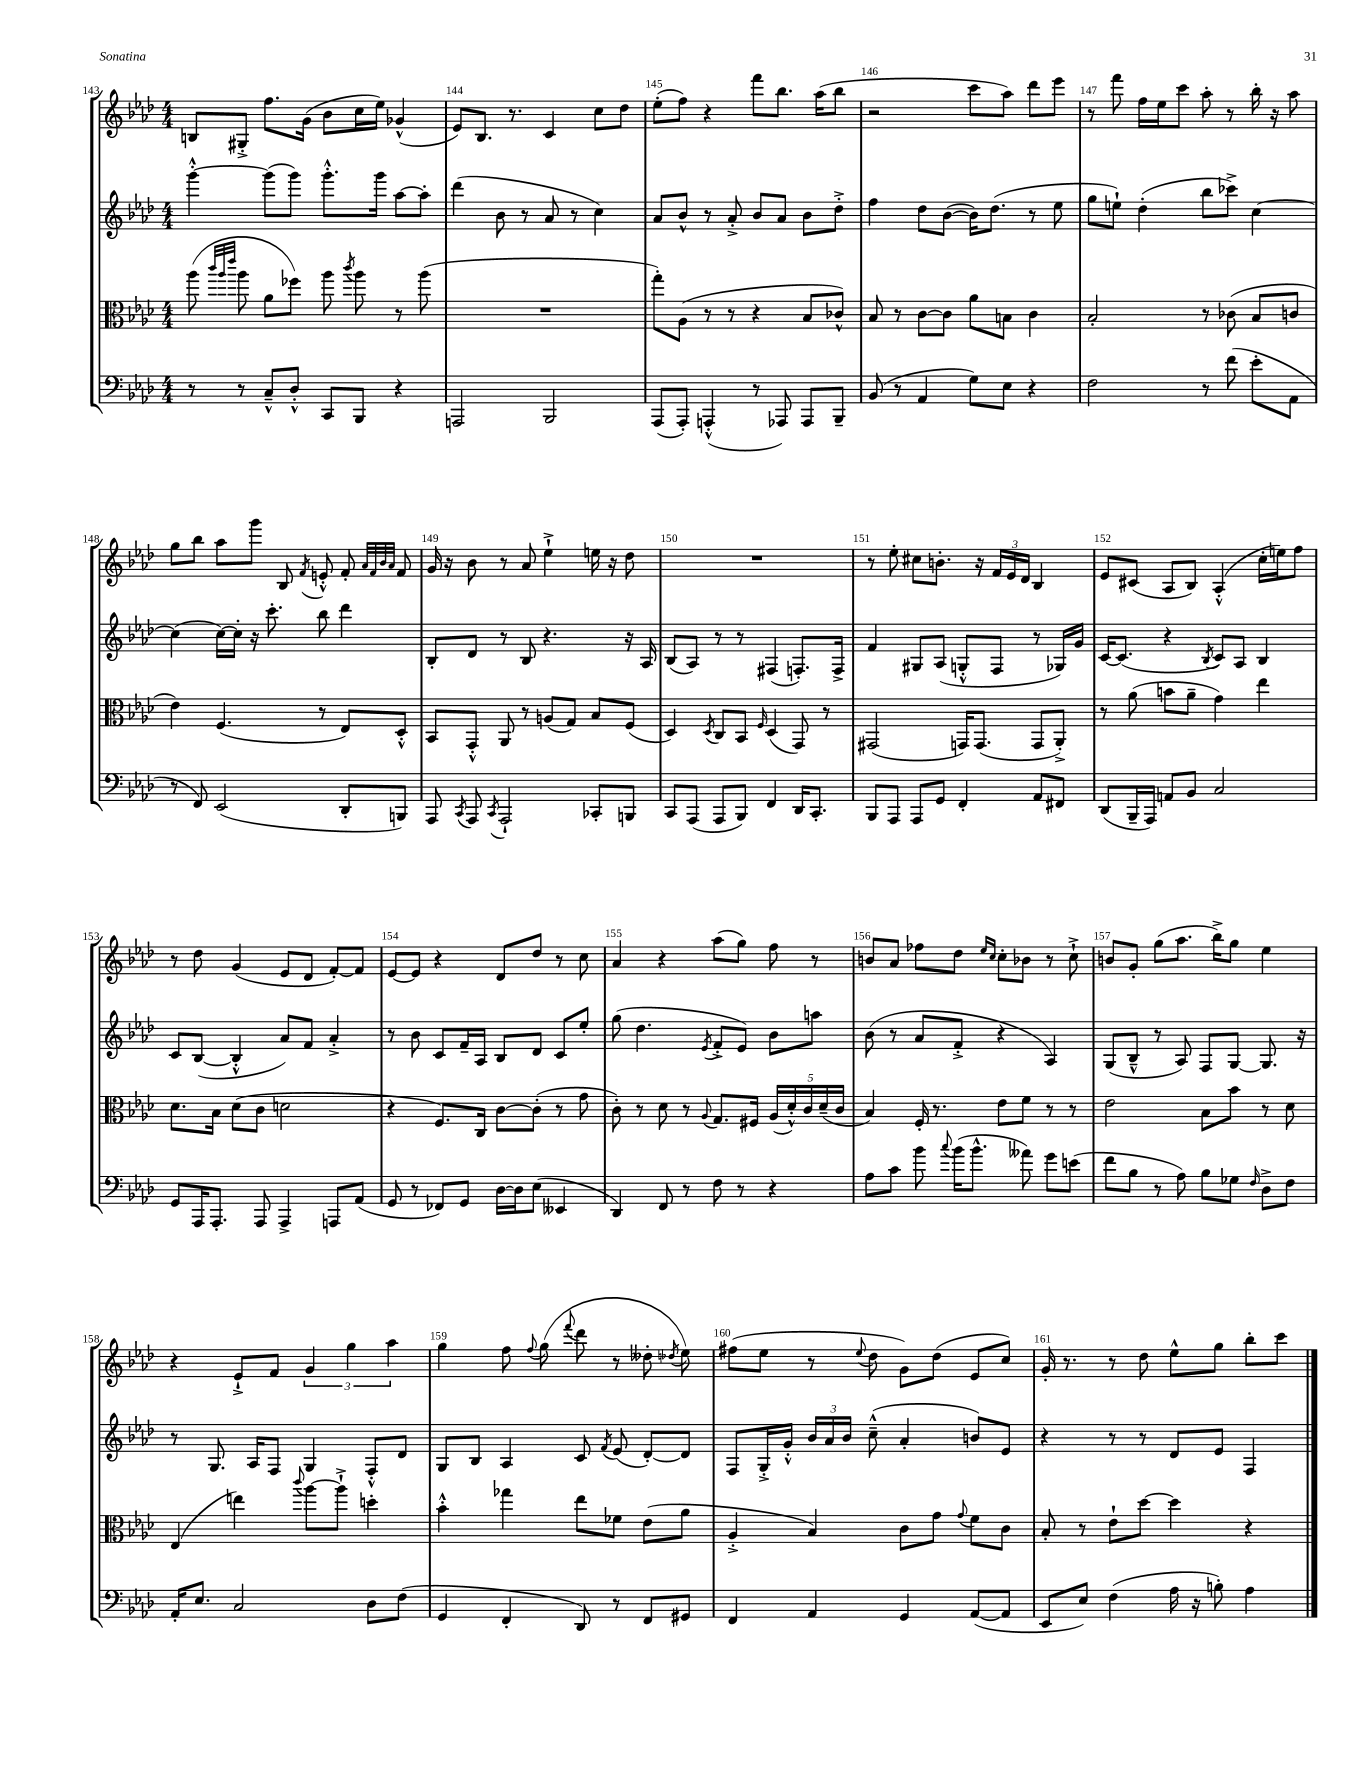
<<
\new StaffGroup <<
\new Staff = "s0" {
    \clef treble \key aes \major \numericTimeSignature \time 4/4
    \autoBeamOff b8[ gis8]-.-> f''8.[ g'16]( bes'8[ c''16 ees''16]) ges'4-^( |
    ees'8[) bes8.] r8. c'4 c''8[ des''8] |
    ees''8[-.( f''8]) r4 f'''8[ bes''8.] aes''16[( bes''8] |
    r2 c'''8[ aes''8]) des'''8[ ees'''8] |
    r8 f'''8 f''16[ ees''16 c'''8] aes''8-. r8 bes''16-. r16 aes''8 |
    g''8[ bes''8] aes''8[ g'''8] bes8 \acciaccatura { f'8 } e'8-.-^ f'8-. \grace { aes'32[ f'32 bes'32 aes'32] } f'8 |
    g'16 r16 bes'8 r8 aes'8 ees''4-!-> e''16 r16 des''8 |
    R1 |
    r8 ees''8-. cis''8[ b'8.]-. r16 \tuplet 3/2 { f'16[ ees'16 des'16] } bes4 |
    ees'8[ cis'8]( aes8[ bes8]) aes4-.-^( c''16[-. e''16) f''8] |
    r8 des''8 g'4( ees'8[ des'8] f'8[~-.) f'8] |
    ees'8[~ ees'8] r4 des'8[ des''8] r8 c''8 |
    aes'4 r4 aes''8[( g''8]) f''8 r8 |
    b'8[ aes'8] fes''8[ des''8] \grace { ees''16[ c''16] } c''8[-. bes'8] r8 c''8-!-> |
    b'8[ g'8]-. g''8[( aes''8.] bes''16[->) g''8] ees''4 |
    r4 ees'8[-!-> f'8] \tuplet 3/2 { g'4 g''4 aes''4 } |
    g''4 f''8 \appoggiatura { f''8 } g''8( \appoggiatura { f'''8 } des'''8 r8 deses''8-. \acciaccatura { des''8 } ees''8) |
    fis''8[( ees''8] r8 \appoggiatura { ees''8 } des''8 g'8[) des''8]( ees'8[ c''8]) |
    g'16-. r8. r8 des''8 ees''8[-^ g''8] bes''8[-. c'''8] \bar "|." |
}
\new Staff = "s1" {
    \clef treble \key aes \major \numericTimeSignature \time 4/4
    \autoBeamOff g'''4~-.-^ g'''8[( g'''8]) g'''8.[-.-^ g'''16] aes''8[~ aes''8]-. |
    des'''4( bes'8 r8 aes'8 r8 c''4) |
    aes'8[ bes'8]-^ r8 aes'8-.-> bes'8[ aes'8] bes'8[ des''8]-.-> |
    f''4 des''8[ bes'8]~( bes'16[) des''8.]( r8 ees''8 |
    g''8[ e''8]-!) des''4-.( bes''8[ ces'''8]->) c''4~ |
    c''4( c''16[~) c''16]-. r16 c'''8.-. bes''8 des'''4 |
    bes8[-. des'8] r8 bes8 r4. r16 aes16 |
    bes8[( aes8]) r8 r8 fis4( f8.[-.) f16]-> |
    f'4 gis8[ aes8]( g8[-.-^ f8] r8 ges16[) g'16] |
    c'16[~ c'8.]( r4 \acciaccatura { bes8 } c'8[) aes8] bes4 |
    c'8[ bes8]~( bes4-.-^ aes'8[) f'8] aes'4-.-> |
    r8 bes'8 c'8[ f'16-- aes16] bes8[ des'8] c'8[ ees''8]-. |
    g''8( des''4. \acciaccatura { ees'8 } f'8[-.-> ees'8]) bes'8[ a''8] |
    bes'8( r8 aes'8[ f'8]-.-> r4 aes4) |
    g8[( bes8]---^ r8 aes8) f8[ g8]~ g8. r16 |
    r8 g8. aes16[ f8] g4 f8[-.-^ des'8] |
    g8[ bes8] aes4 c'8 \acciaccatura { f'8 } ees'8( des'8[~-.) des'8] |
    f8[ g16-.-> g'16]-.-^ \tuplet 3/2 { bes'16[ aes'16 bes'16] } c''8---^( aes'4-. b'8[) ees'8] |
    r4 r8 r8 des'8[ ees'8] f4 \bar "|." |
}
\new Staff = "s2" {
    \clef alto \key aes \major \numericTimeSignature \time 4/4
    \autoBeamOff aes''8( \grace { c'''32[ aes''32 ees'''32] } aes''8 aes'8[ fes''8]) aes''8 \acciaccatura { c'''8 } aes''8 r8 aes''8( |
    R1 |
    g''8[-.) aes8]( r8 r8 r4 bes8[ ces'8]-^) |
    bes8 r8 c'8[~ c'8] aes'8[ b8] c'4 |
    bes2-. r8 ces'8( bes8[ c'8] |
    ees'4) f4.( r8 ees8[) des8]-.-^ |
    bes,8[ g,8]-.-^ aes,8 r8 a8[( g8]) bes8[ f8]( |
    des4) \acciaccatura { des8 } c8[ bes,8] \grace { f16 } des4( g,8) r8 |
    gis,2( g,16[) g,8.]( g,8[ aes,8]-.->) |
    r8 aes'8( b'8[ aes'8]-- g'4) ees''4 |
    des'8.[ bes16] des'8[( c'8] d'2 |
    r4 f8.[) c16] c'8[~ c'8]-.( r8 g'8 |
    c'8-.) r8 des'8 r8 \appoggiatura { aes8 } g8.[ fis16] \tuplet 5/4 { aes16[( des'16-.-^) c'16 des'16--( c'16] } |
    bes4) f16-. r8. ees'8[ f'8] r8 r8 |
    ees'2 bes8[ bes'8] r8 des'8 |
    ees4( e''4) \appoggiatura { c'''8 } aes''8[~ aes''8]-!-> d''4-. |
    bes'4-.-^ ges''4 ees''8[ fes'8] ees'8[( aes'8] |
    aes4-.-> bes4) c'8[ g'8] \appoggiatura { g'8 } f'8[ c'8] |
    bes8-. r8 ees'8[-! des''8]~ des''4 r4 \bar "|." |
}
\new Staff = "s3" {
    \clef bass \key aes \major \numericTimeSignature \time 4/4
    \autoBeamOff r8 r8 c8[---^ des8]-.-^ c,8[ bes,,8] r4 |
    a,,2 bes,,2 |
    aes,,8[( aes,,8]-.) a,,4-.-^( r8 aes,,8) aes,,8[ bes,,8]-- |
    bes,8( r8 aes,4 g8[) ees8] r4 |
    f2 r8 f'8( ees'8[-. aes,8] |
    r8 f,8) ees,2( des,8[-. b,,8]) |
    aes,,8 \acciaccatura { c,8 } aes,,8 \acciaccatura { c,8 } aes,,2-! ces,8[-. b,,8] |
    c,8[ aes,,8]( aes,,8[ bes,,8]) f,4 des,16[ c,8.]-. |
    bes,,8[ aes,,8] aes,,8[ g,8] f,4-. aes,8[ fis,8] |
    des,8[( bes,,16-- aes,,16]) a,8[ bes,8] c2 |
    g,8[ aes,,16 aes,,8.]-. aes,,8 aes,,4-> a,,8[ aes,8]( |
    g,8 r8 fes,8[) g,8] des16[~ des16 ees8]( eeses,4 |
    des,4) f,8 r8 f8 r8 r4 |
    aes8[ c'8] bes'8 \appoggiatura { c''8 } bes'16[( bes'8.]-^ aeses'8) g'8[ e'8]( |
    f'8[ bes8] r8 aes8) bes8[ ges8] \grace { f16 } des8[-> f8] |
    aes,16[-. ees8.] c2 des8[ f8]( |
    g,4 f,4-. des,8) r8 f,8[ gis,8] |
    f,4 aes,4 g,4 aes,8[~( aes,8] |
    ees,8[ ees8]) f4( aes16 r16 b8-.) aes4 \bar "|." |
}
>>
>>
\layout { \context { \Score currentBarNumber = #143 \override BarNumber.break-visibility = ##(#f #t #t) barNumberVisibility = #all-bar-numbers-visible } }
